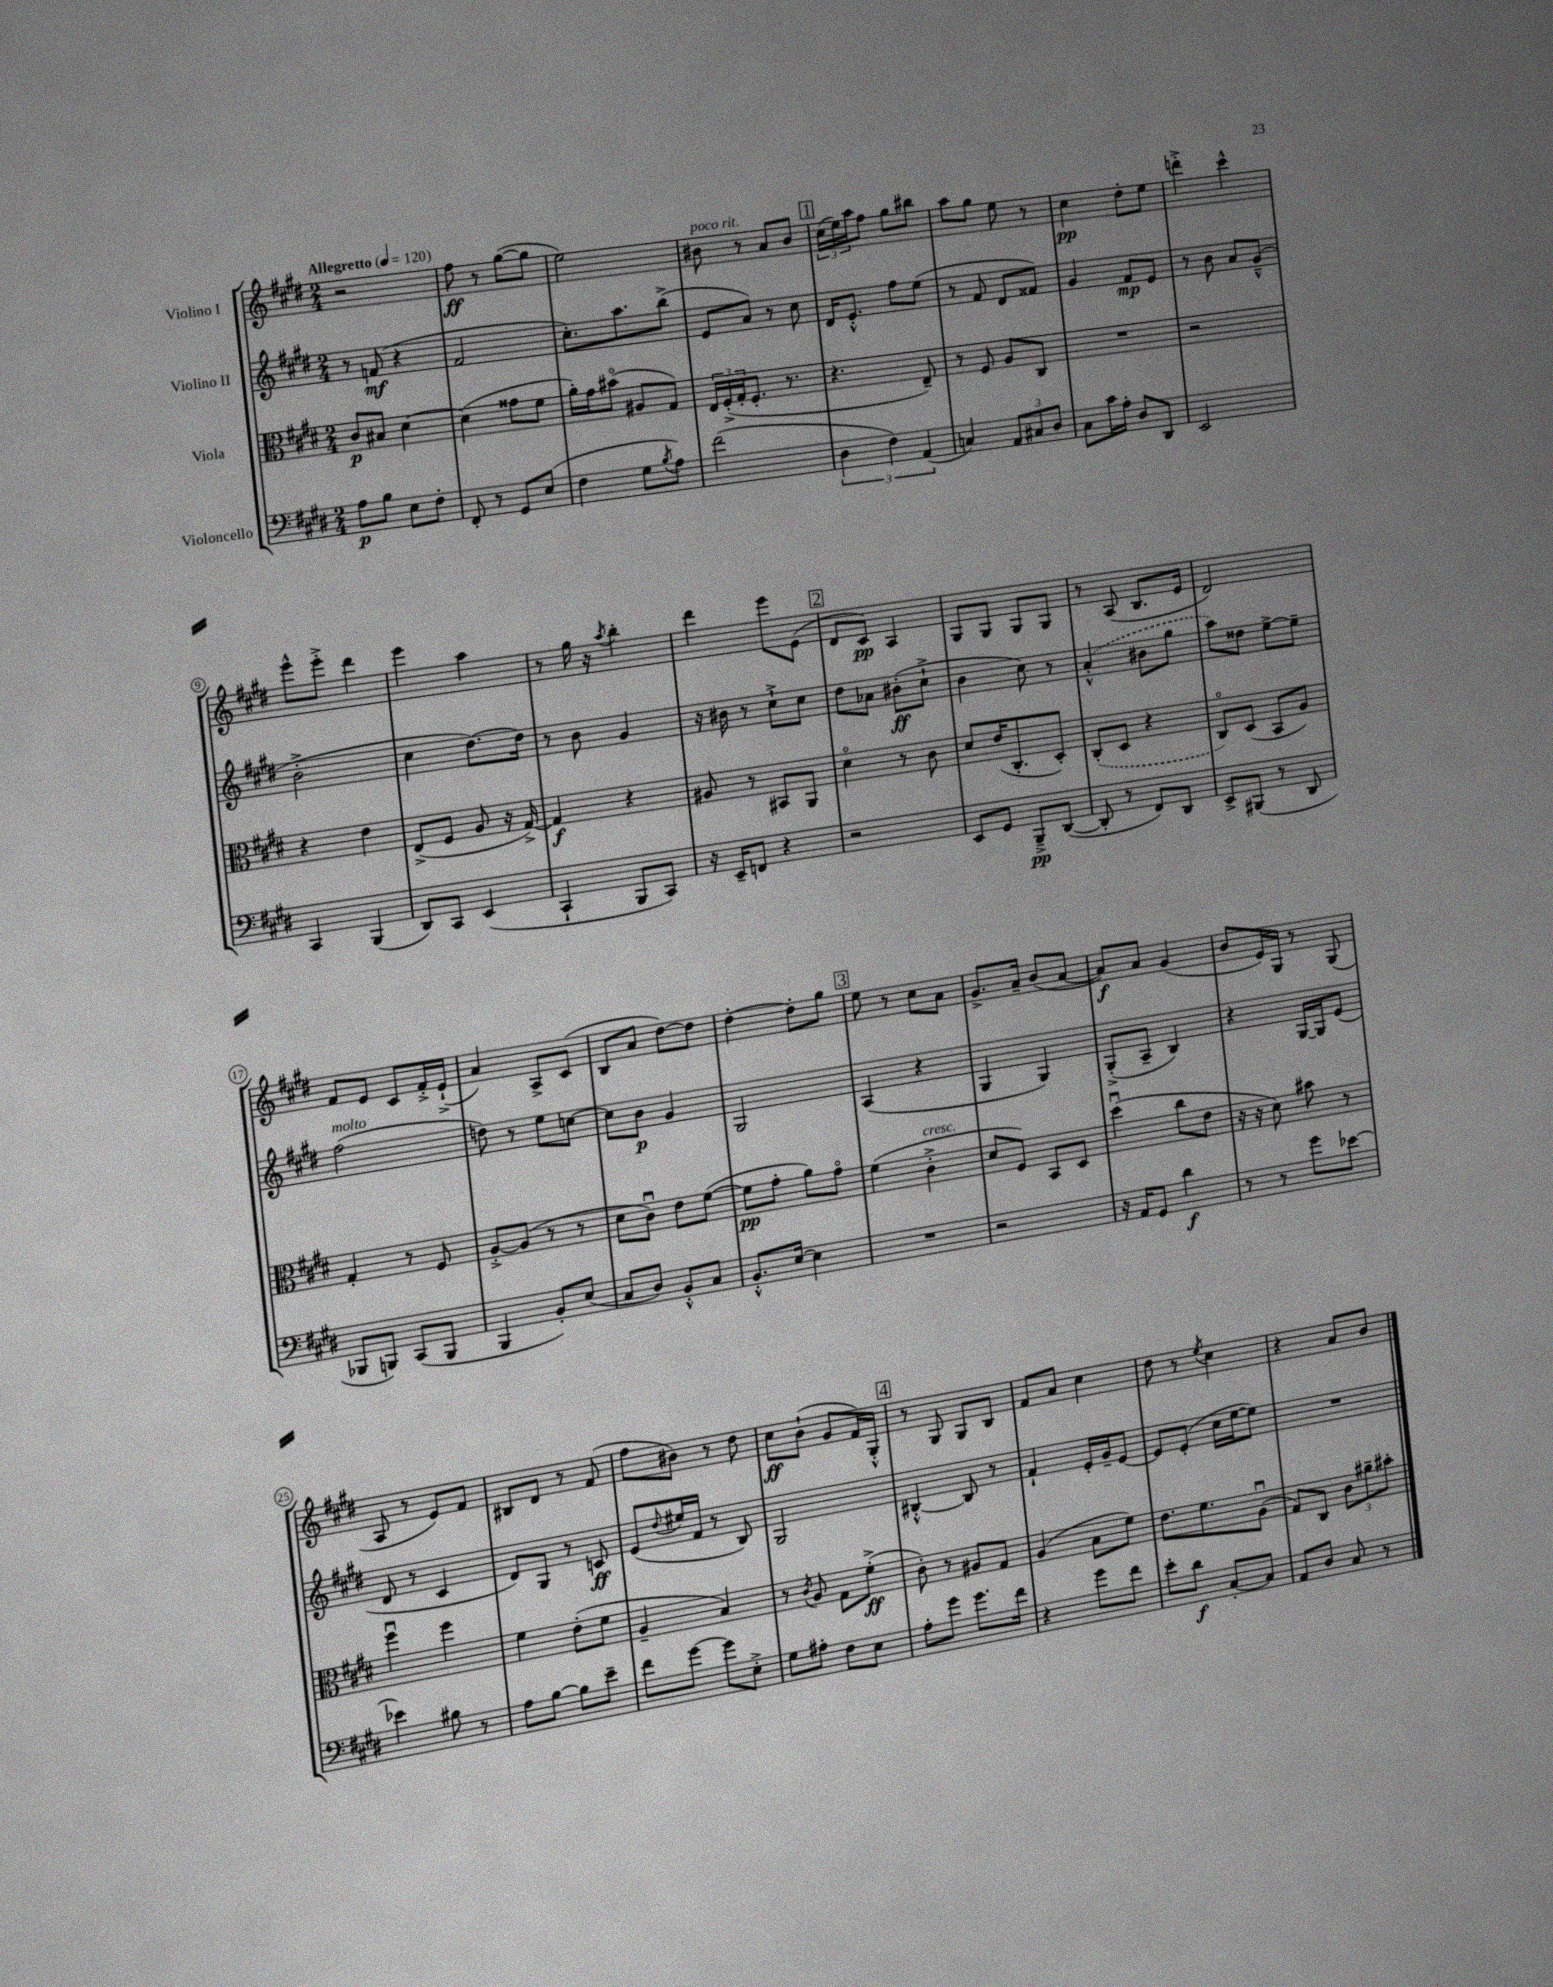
<<
\new StaffGroup <<
\new Staff = "s0" \with { instrumentName = "Violino I" } {
    \clef treble \key e \major \numericTimeSignature \time 2/4 \tempo "Allegretto" 4 = 120
    r2 |
    fis''8\ff r8 gis''8~( gis''8 |
    e''2) |
    bis'8^\markup { \italic "poco rit." } r8 a'8 bis'8 |
    \mark \markup { \box "1" } \tuplet 3/2 { cis''16( e''16) a''16 } fis''8 gis''8 bis''8 |
    a''8 gis''8 e''8 r8 |
    cis''4\pp dis''8-. e''8 |
    d'''4-.-> cis'''4-^ |
    e'''8-^ e'''8-.-> dis'''4 |
    e'''4 a''4 |
    r8 gis''16 r16 \acciaccatura { a''8 } b''4-. |
    dis'''4 e'''8 e'8( |
    \mark \markup { \box "2" } dis'8 cis'8\pp) a4 |
    gis8 gis8 gis8 gis8 |
    r8 a8( b8. e'16 |
    dis'2) |
    fis'8 e'8 cis'8 fis'16-.-> e'16-!->( |
    a'4) a8-> cis'8( |
    b8 a'8 dis''8~) dis''8 |
    dis''4~-. dis''8-. gis''8 |
    \mark \markup { \box "3" } e''8 r8 cis''8 a'8 |
    gis'8.-> a'16-- b'8( a'8~ |
    a'8\f) a'8 gis'4( |
    b'8 e'16) gis16 r8 gis8( |
    a8 r8 e'8) fis'8 |
    bis8 dis'8 r8 fis'8( |
    fis''8 bis'8) r8 dis''8 |
    cis''8\ff b'8-!( gis'8 fis'16) gis16-.-^ |
    \mark \markup { \box "4" } r8 gis8 gis8 b8 |
    fis'8 a'8 cis''4 |
    dis''8 r8 \acciaccatura { e''8 } cis''4 |
    r4 a'8 b'8 \bar "|." |
}
\new Staff = "s1" \with { instrumentName = "Violino II" } {
    \clef treble \key e \major \numericTimeSignature \time 2/4
    r8 f'8\mf( r4 |
    fis'2 |
    cis''8.-.) a''8. b''8->( |
    e'8 a'8) r8 cis''8 |
    \mark \markup { \box "1" } dis'16 e'8.-.-^ fis''8 e''8( |
    r8 fis'8 dis'8 fisis'8) |
    gis'4 fis'8\mp e'8 |
    r8 b'8 a'8 gis'8---^( |
    b'2-.-> |
    cis''4 dis''8.~) dis''16 |
    r8 b'8 gis'4 |
    r16 bis'16 r8 cis''8-!-> cis''8 |
    \mark \markup { \box "2" } dis''8 aes'8 bis'8-.\ff( cis''8-!-> |
    b'4 cis''8) r8 |
    \once \slurDashed a'4-.-^( bis'8 gis''8 |
    a''8) disis''8 e''8~-> e''8-- |
    fis''2^\markup { \italic "molto" }( |
    d''8) r8 e''8 c''8~ |
    c''8 b'8\p gis'4 |
    gis2 |
    \mark \markup { \box "3" } a4( r4 |
    gis4 gis4) |
    gis8-.->( a8-- b4) |
    r4 gis16~ gis16 e'8( |
    dis'8 r8 cis'4 |
    dis'8) gis8 r8 c'8\ff |
    e'8( \appoggiatura { dis''8 } eis''16 fis'16 r8 b8) |
    gis2 |
    \mark \markup { \box "4" } bis4~-.-^ bis8 r8 |
    fis'4-! e'16-. gis'16-- e'8~ |
    e'8 e'8-.( cis''16 e''16~ e''8) |
    R2 \bar "|." |
}
\new Staff = "s2" \with { instrumentName = "Viola" } {
    \clef alto \key e \major \numericTimeSignature \time 2/4
    cis'8\p bis8 dis'4~ |
    dis'4( gisis'8 fis'8 |
    a'16-.) gis'16 bis'8\flageolet( ais8 gis8) |
    \tuplet 3/2 { e16 fis16-.->( gis16-. } fis8.-. r8. |
    \mark \markup { \box "1" } r4. e8--) |
    r8 fis8 a8 cis8 |
    R2 |
    r2 |
    r4 e'4 |
    e8->( fis8 a8 r16 gis16~->) |
    gis4\f r4 |
    ais8 r8 bis,8 a,8 |
    \mark \markup { \box "2" } dis'4\flageolet r8 cis'8 |
    dis'8 e'16( cis8.-. dis8-.) |
    \once \slurDashed cis8-.( dis8 r4 |
    cis8\flageolet) dis8( b,8 a8) |
    gis4-. r8 fis8 |
    a8~-.-> a8( r8 r8 |
    dis'8 cis'8\downbow) e'8 fis'8~( |
    fis'8\pp gis'8-. a'8) gis'8\flageolet |
    \mark \markup { \box "3" } fis'4( cis'4-.->^\markup { \italic "cresc." } |
    dis'8 fis8) b,8 dis8 |
    dis''4\downbow( cis''8 e'8 |
    r16 r16 dis'8) bis'8 r8 |
    fis''4\downbow fis''4 |
    fis'4 e'8-.( fis'8 |
    a4-- b4) |
    r8 \acciaccatura { cis'8 } a8 gis8 fis'8-.->\ff( |
    \mark \markup { \box "4" } cis'8-.) r8 ais8 gis8 |
    a4( b8 fis'8) |
    e'8. fis'8. a8\downbow( |
    gis8) cis8 \tuplet 3/2 { cis'8 ais'8-- bis'8-. } \bar "|." |
}
\new Staff = "s3" \with { instrumentName = "Violoncello" } {
    \clef bass \key e \major \numericTimeSignature \time 2/4
    a8\p b8 e8 fis8-. |
    fis,8-. r8 gis,8 e8( |
    fis4 gis8 \acciaccatura { b8 } a8) |
    fis'2( |
    \mark \markup { \box "1" } \tuplet 3/2 { dis4 fis4) a,4( } |
    c4) \tuplet 3/2 { a,8 cis8 dis8 } |
    cis8 cis'16 a16-. dis8 dis,8 |
    e,2 |
    cis,4 b,,4( |
    dis,8) cis,8 e,4( |
    cis,4-! b,,8 cis,8) |
    r16 e,16-- f,8 r4 |
    \mark \markup { \box "2" } r2 |
    e,8 gis,8 b,,8--->\pp dis,8~( |
    dis,8-. r8 fis,8) dis,8 |
    e,8-> bis,,8( r8 dis,8 |
    bes,,8 b,,8) cis,8( b,,8 |
    b,,4 b,8-.) e8( |
    cis8 dis8) b,8-.-^ cis8 |
    b,8.-.-^ e16~ e4 |
    \mark \markup { \box "3" } R2 |
    r2 |
    r16 a,16 gis,8 dis'4\f |
    r8 r8 gis'8 ees'8~ |
    ees'4 bis8 r8 |
    a8 b8~ b8 e'8-- |
    fis'8 gis'8~ gis'8 e8-.-> |
    gis8 ais8-. fis8 e8 |
    \mark \markup { \box "4" } a8-. gis'8 gis'8. fis'16 |
    r4 gis'8 fis'8 |
    e'8-. dis'8\f cis8~-. cis8 |
    a,8 dis8 cis8 r8 \bar "|." |
}
>>
>>
\layout { \context { \Score \override BarNumber.stencil = #(make-stencil-circler 0.1 0.3 ly:text-interface::print) } }
